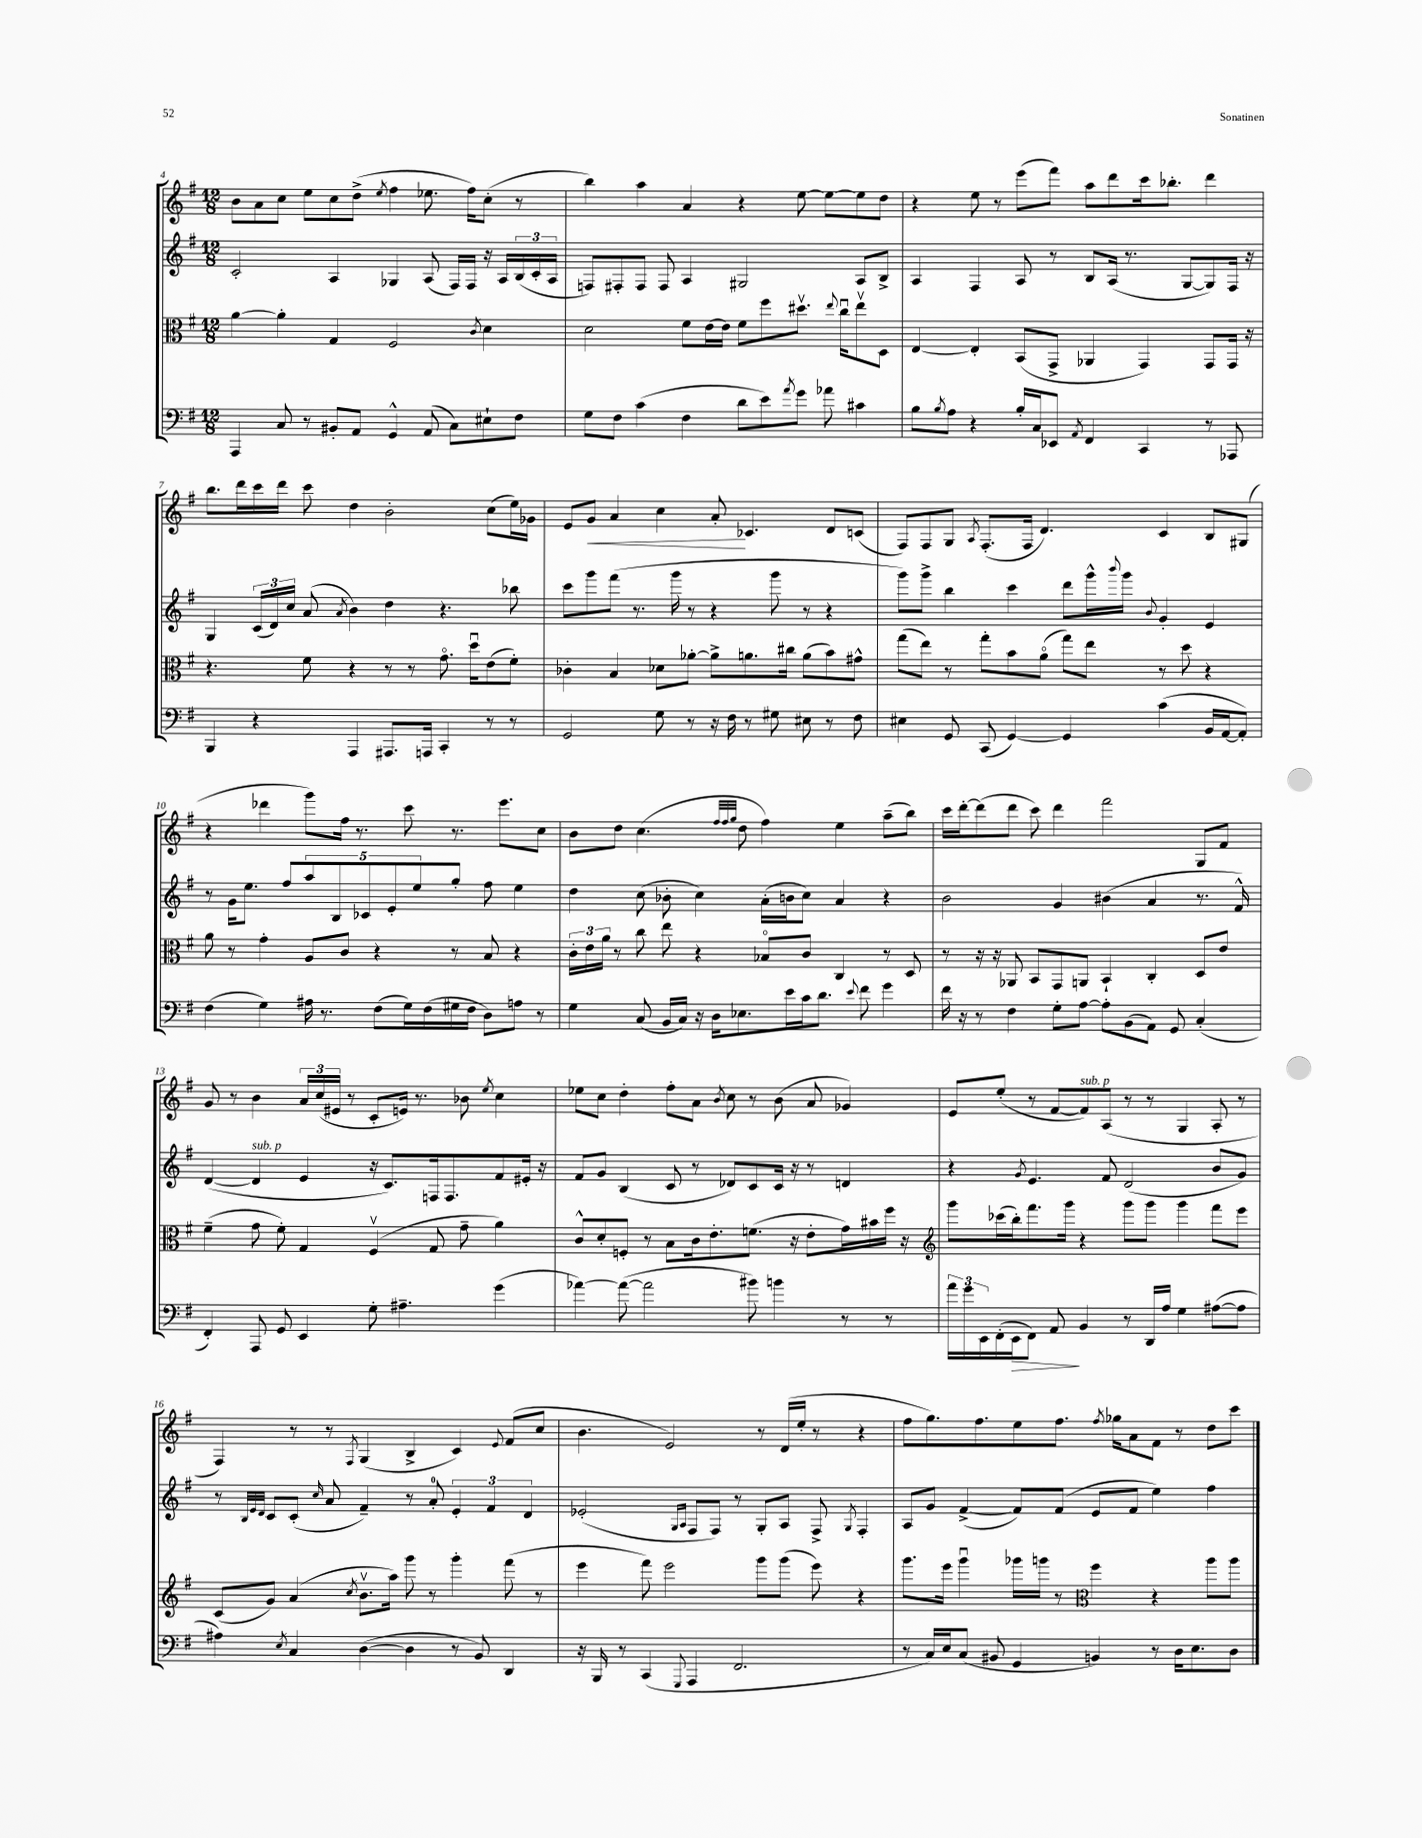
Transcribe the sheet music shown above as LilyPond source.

<<
\new StaffGroup <<
\new Staff = "s0" {
    \clef treble \key g \major \numericTimeSignature \time 12/8
    b'8 a'8 c''8 e''8 c''8 d''8->( \acciaccatura { e''8 } fis''4 ees''8. fis''16) c''8-.( r8 |
    b''4) a''4 a'4 r4 e''8~ e''8~ e''8 d''8 |
    r4 e''8 r8 e'''8( fis'''8) a''8 d'''8 c'''16 bes''8.-. d'''4 |
    b''8. d'''16 c'''16 d'''16 c'''8 d''4 b'2-. c''8( e''16) ges'16 |
    e'8 g'8\< a'4 c''4 a'8-.\! ces'4. d'8 c'8( |
    fis8) fis8 g8 \acciaccatura { a8 } fis8.-.( fis16 d'4.) c'4 b8 gis8( |
    r4 des'''4 g'''8) fis''16 r8. c'''8 r8. e'''8. c''8 |
    b'8 d''8 c''4.( \grace { fis''32 fis''32 g''32 } d''8 fis''4) e''4 a''8--( b''8) |
    c'''16 d'''16~-. d'''8( d'''8 c'''8) d'''4 fis'''2 g8 fis'8 |
    g'8 r8 b'4 \tuplet 3/2 { a'16 c''16( eis'16 } r8 c'8-. e'16) r8. bes'8 \acciaccatura { e''8 } c''4 |
    ees''8 c''8 d''4-. fis''8-. a'8 \acciaccatura { b'8 } c''8 r8 b'8( a'8 ges'4) |
    e'8 e''8-.( r8 fis'8~ fis'8^\markup { \italic "sub. p" }) a8( r8 r8 g4 a8-. r8 |
    fis4) r8 r8 \acciaccatura { fis8 } g4( b4-> c'4) \appoggiatura { e'8 } fis'8( c''8 |
    b'4. e'2) r8 d'16( e''16-. r8 r4 |
    fis''8 g''8.) fis''8. e''8 fis''8. \acciaccatura { fis''8 } ges''16 a'8 fis'8 r8 d''8 c'''8 \bar "|." |
}
\new Staff = "s1" {
    \clef treble \key g \major \numericTimeSignature \time 12/8
    c'2-. a4 ges4 a8( fis16) fis16 r16 a16 \tuplet 3/2 { b16( c'16-. a16 } |
    f8) fis8-. fis8 fis8 a4 gis2 a8 b8-> |
    a4 fis4 a8 r8 b8 a16( r8. g8~ g8) fis16 r16 |
    g4 \tuplet 3/2 { c'16( d'16) c''16 } a'8( \acciaccatura { a'8 } b'4) d''4 r4. bes''8 |
    c'''8 g'''8 fis'''8( r8. g'''16 r8 r4 g'''8 r8 r4 |
    g'''8) g'''8-> b''4 c'''4 d'''8 g'''16-^ \appoggiatura { b'''8 } g'''16 \appoggiatura { b'8 } g'4-. e'4 |
    r8 g'16 e''8. fis''8 \tuplet 5/4 { a''8 b8 ces'8 e'8-. e''8 } g''8-. fis''8 e''4 |
    d''4 c''8( bes'8-. c''4) a'16-.( b'16 c''8) a'4 r4 |
    b'2 g'4 bis'4( a'4 r8. fis'16-^) |
    d'4~( d'4^\markup { \italic "sub. p" } e'4 r16 c'8.) f16 f8. fis'8 eis'16-. r16 |
    fis'8 g'8 b4( c'8 r8 des'8) c'8 c'16 r16 r8 d'4 |
    r4 \acciaccatura { g'8 } e'4. fis'8 d'2( b'8 g'8) |
    r8 \grace { b32 e'32 d'32 } c'8 c'8-.( \grace { c''16 } a'8 fis'4--) r8 a'8-0-. \tuplet 3/2 { e'4-. fis'4 d'4 } |
    ees'2-.( \grace { g16 a16 } fis8 fis8) r8 g8-. a8 fis8-> \acciaccatura { g8 } fis4-. |
    a8 g'8 fis'4~->( fis'8) fis'8( e'8 fis'8 e''4) fis''4 \bar "|." |
}
\new Staff = "s2" {
    \clef alto \key g \major \numericTimeSignature \time 12/8
    a'4~ a'4-. g4 fis2 \acciaccatura { c'8 } d'4 |
    d'2 fis'8 e'16~ e'16 fis'8 fis''8 dis''8.\upbow \appoggiatura { e''8 } c''16\downbow e''8\upbow d8 |
    e4~ e4-. b,8( g,8-> aes,4 g,4) g,8 g,16 r16 |
    r4. fis'8 r4 r8 r8 g'8.\flageolet d''16\downbow e'8( fis'8-.) |
    ces'4-. b4 des'8 aes'8~-. aes'8-> a'8. cis''16 a'8( b'8) gis'8-^ |
    g''8( e''8) r8 g''8-. b'8 a'8\flageolet( g''8) e''8 r8 d''8 r4 |
    a'8 r8 g'4-. a8 c'8 r4 r8 b8 r4 |
    \tuplet 3/2 { c'16-. e'16 a'16 } r8 c''8 e''8 r4 bes8\flageolet c'8 c4 r8 d8 |
    r8 r16 r16 aes,8 b,8 g,8 a,8 b,4-! c4-. d8 e'8 |
    fis'4--( g'8 fis'8-.) g4 fis4\upbow( g8 g'8-- a'4) |
    c'8-^ d'8-. f8-. r8 b8 c'16 e'8.-. f'8.( r16 e'8-. g'16) bis'16 fis''16 r16 |
    \clef treble g'''8 ces'''16( b''16-.) fis'''8. g'''16 r4 g'''8 g'''8 g'''4 fis'''8 e'''8 |
    c'8( g'8) a'4( \acciaccatura { c''8 } b'8.\upbow a''16) g'''8 r8 g'''4-. fis'''8( r8 |
    e'''4 fis'''8) e'''2 g'''8 g'''8( e'''8) r4 |
    g'''8. e'''16 g'''4\downbow ges'''16 g'''16 r8 \clef alto fis''4 r4 a''8 a''8 \bar "|." |
}
\new Staff = "s3" {
    \clef bass \key g \major \numericTimeSignature \time 12/8
    a,,4 c8 r8 bis,8-. a,8 g,4-^ a,8( c8) eis8-! fis8 |
    g8 fis8 c'4( fis4 d'8 e'8) \acciaccatura { a'8 } g'8 aes'8 cis'4 |
    b8 \acciaccatura { b8 } a8 r4 b16-. c16 ees,8 \acciaccatura { a,8 } fis,4 c,4 r8 aes,,8 |
    b,,4 r4 a,,4 ais,,8. a,,16 c,4-. r8 r8 |
    g,2 g8 r8 r16 fis16 r8 gis8 eis8 r8 fis8 |
    eis4 g,8 c,8( g,4~) g,4 c'4( b,16 a,16~ a,8-.) |
    fis4( g4) ais16 r8. fis8( g16) fis16( gis16 fis16 d8) a8 r8 |
    g4 c8( b,16 c16) r16 d16 ees8. e'16 c'16 d'8. \appoggiatura { e'8 } fis'8 g'4 |
    fis'16 r16 r8 fis4 g8-. a8~ a8-. b,8( a,8) g,8 c4-.( |
    fis,4-.) a,,8 g,8 e,4 g8-. ais4.-- g'4( |
    aes'4~) aes'8~( aes'2 bis'8) b'4 r8 r8 |
    \tuplet 3/2 { a'16 g'16 e,16 } fis,16-.( e,16\> fis,8) a,8\! b,4 r8 d,16 a16 g4 ais8~( ais8 |
    ais4) \acciaccatura { e8 } c4 d4~( d4 r8 b,8) d,4 |
    r16 b,,16 r8 c,4( \appoggiatura { g,,8 } a,,4 fis,2. |
    r8 c16) e16 c8( bis,8 g,4 b,4) r8 d16 e8. d8 \bar "|." |
}
>>
>>
\layout { \context { \Score currentBarNumber = #4 } }
